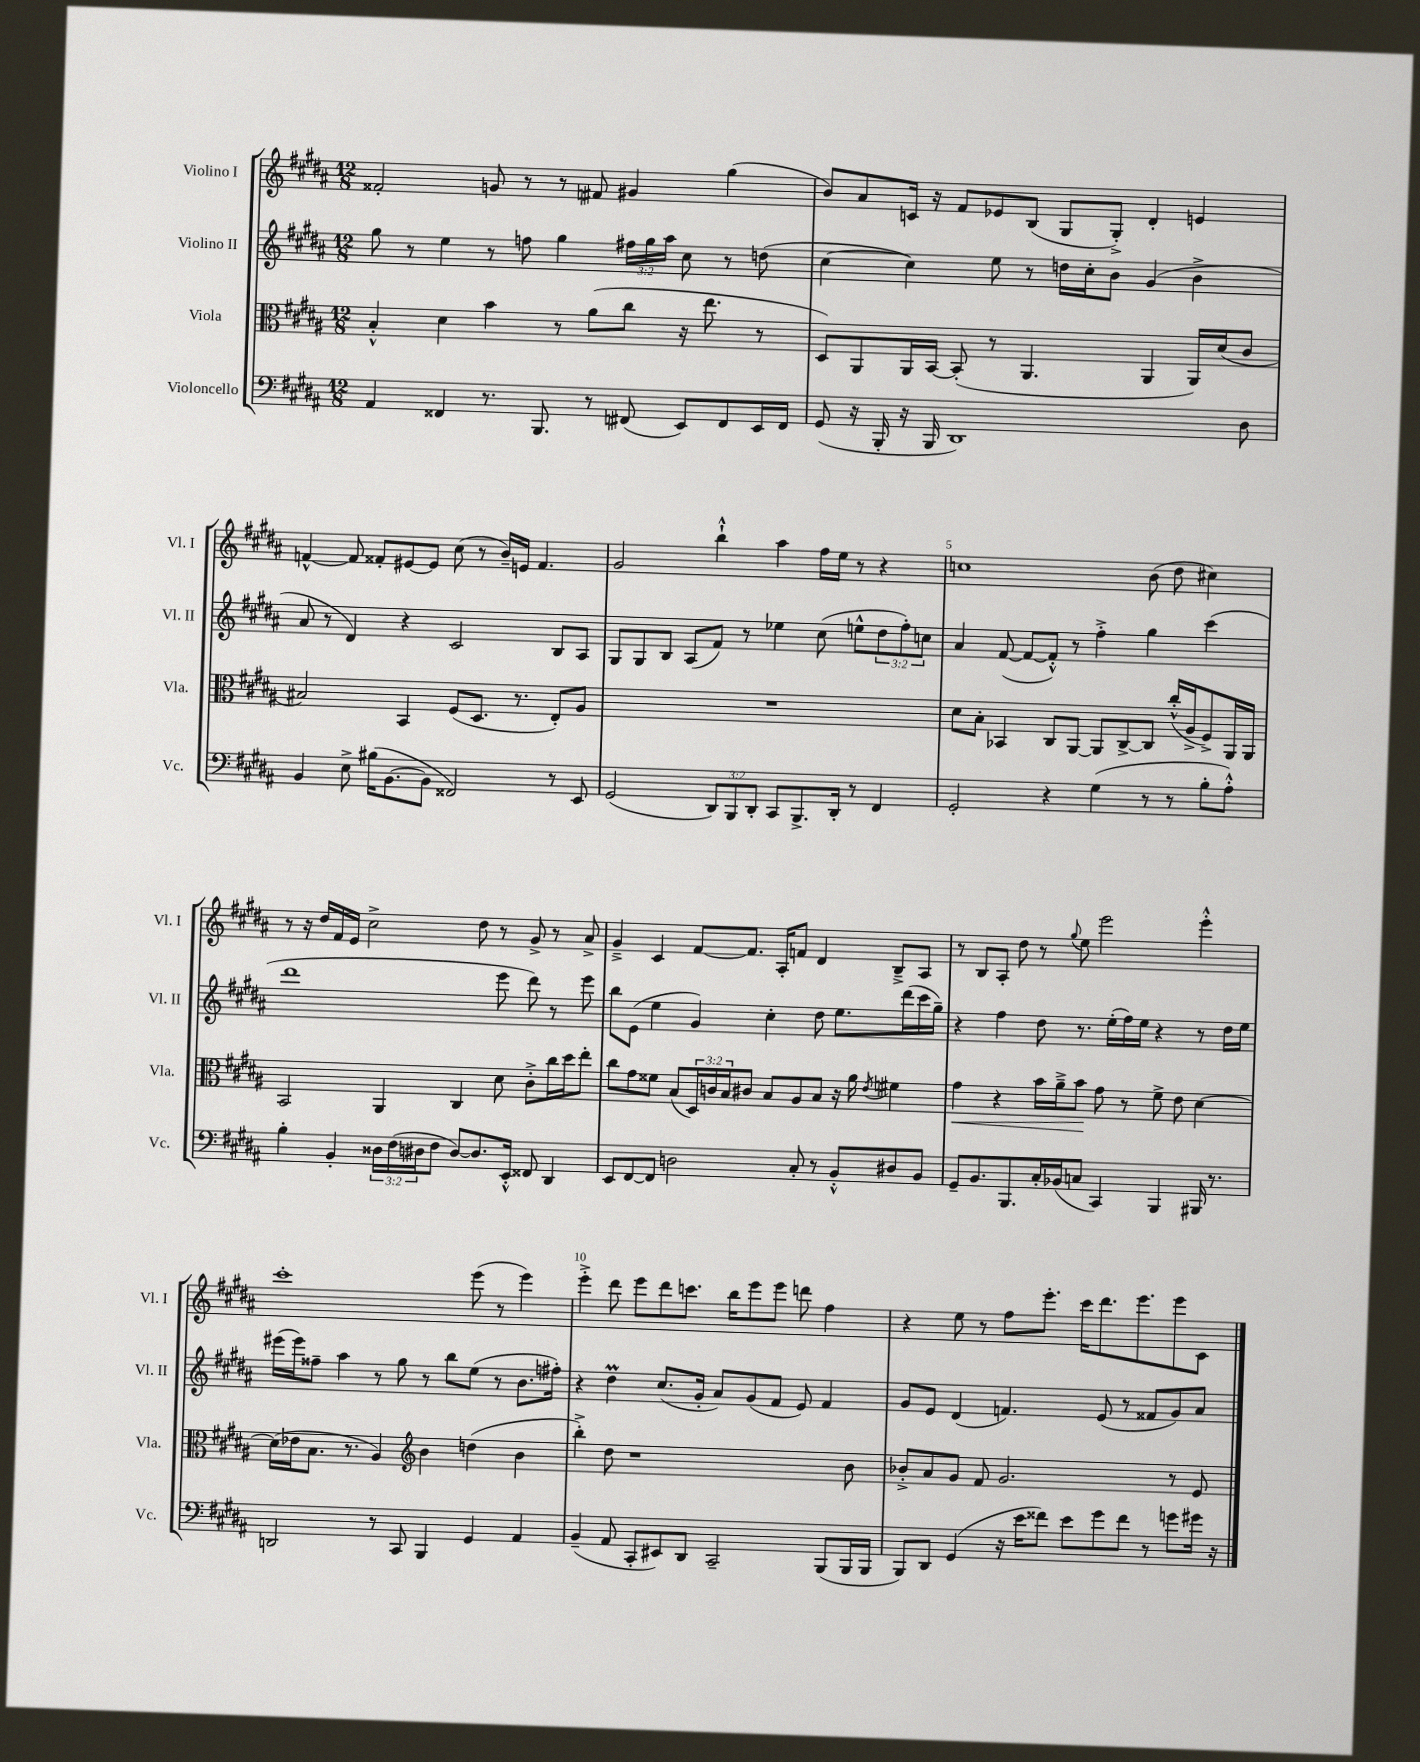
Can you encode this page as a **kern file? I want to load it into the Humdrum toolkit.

**kern	**kern	**kern	**kern
*staff4	*staff3	*staff2	*staff1
*clefF4	*clefC3	*clefG2	*clefG2
*k[f#c#g#d#a#]	*k[f#c#g#d#a#]	*k[f#c#g#d#a#]	*k[f#c#g#d#a#]
*M12/8	*M12/8	*M12/8	*M12/8
4AA#	4B'^^	8gg#	2f##'
.	.	8r	.
4FF##	4d#	4ee	.
8.r	4b	8r	8g
.	.	8ff	8r
8.BBB	.	.	.
.	8r	4gg#	8r
8r	(8a#	.	8f#
(8FF#	8cc#	24ff#	4g#
.	.	24gg#	.
.	.	24aa#	.
8EE)	16r	8cc#	.
.	8.ee	.	.
8FF#	.	8r	(4gg#
16EE	8r	(8dd	.
16FF#	.	.	.
=	=	=	=
(8GG#	8D#)	[4cc#	8b)
16r	8AA#	.	8a#
16BBB'	.	.	.
16r	16AA#	4cc#])	16c
16BBB	[16BB	.	16r
1DD#)	(8BB']	.	8f#
.	8r	8ee	8e-
.	4.AA#	8r	(8B
.	.	16dd	8G#
.	.	16cc#'	.
.	.	8b	8G#'^)
.	4AA#	(4g#	4d#'
.	16AA#)	4b^	4e
.	(16d#	.	.
8D#	8c#	.	.
=	=	=	=
4BB	2B#)	8a#	[4f^^
.	.	8r	.
8E^	.	4d#)	8f]
(16B#	.	.	8f##'
[8.BB	.	.	.
.	4BB	4r	[8e#
8BB]	.	.	8e#]
2FF##)	(8F#	2c#	(8cc#
.	8.D#	.	8r
.	.	.	16b~)
.	8.r	.	16e
.	.	.	4.f##
8r	8E')	8B	.
8EE	8A#	8A#	.
=	=	=	=
(2GG#	1.r	8G#	2g#
.	.	8G#	.
.	.	8B	.
.	.	(8A#	.
12DD#)	.	8f#)	4bb`^^
12BBB	.	.	.
.	.	8r	.
12DD#'	.	.	.
8CC#	.	4ee-	4aa#
8.BBB^	.	.	.
.	.	(8cc#	16ff#
16DD#'	.	.	16ee
8r	.	8ee^^	8r
4FF#	.	12dd#	4r
.	.	12ff#')	.
.	.	12cc	.
=	=	=	=
2GG#'	8d#	4a#	1cc
.	8B'	.	.
.	4BB-	([8f#	.
.	.	8f#_	.
4r	8C#	8f#'^^])	.
.	[8AA#	8r	.
(4G#	8AA#]	4ff#'^	.
.	[8C#^	.	.
8r	8C#]	4gg#	(8b
8r	(16cc#'^^	.	8dd#
.	16A#^	.	.
8B'	8F#^)	(4ccc#	4cc#)
8A#'^^)	16AA#	.	.
.	16AA#	.	.
=	=	=	=
4B'	2BB	1ddd#	8r
.	.	.	16r
.	.	.	16dd#
4BB'	.	.	16f#
.	.	.	16e
.	.	.	2cc#^
24D##	4AA#	.	.
(24F#	.	.	.
24D#	.	.	.
8F#	.	.	.
[8D#)	4C#	.	.
8.D#]	.	.	8dd#
.	8d#	8eee	8r
16EE'^^	.	.	.
8FF##	8c#'^	8ddd#)	8g#^
4DD#	16cc#	8r	8r
.	16dd#	.	.
.	8ee'	8eee	8a#^
=	=	=	=
8EE	8cc#	8bb	4g#~^
[8FF#	8g#	(8e	.
8FF#]	8f##	4ee	4c#
2D	(8B	.	.
.	24D#)	4g#)	[8f#
.	24c	.	.
.	24B	.	.
.	8c#	.	8.f#]
.	8B	4cc#'	.
.	.	.	16A#'
8C#'	8A#	.	8f
8r	8B	8dd#	4d#
8BB'^^	16r	8.ee	.
.	16a#	.	.
.	8qe	.	.
8D#	4f#	.	8B~^
.	.	(16ddd#	.
8BB	.	16ccc#	8A#
.	.	16gg#~)	.
=	=	=	=
8GG#~	4g#	4r	8r
8.BB	.	.	8B
.	4r	4ff#	8A#'
8.BBB	.	.	.
.	.	.	8dd#
16C#'	16b	8dd#	8r
(16BB-	16a#~^	.	.
.	.	.	8qqgg#
8C	8b	8.r	8ee
4CC#)	8g#	.	2eee
.	.	(16ee'	.
.	8r	16ff#)	.
.	.	16ee	.
4BBB	8f#^	4r	.
.	8e	.	.
16BBB#	[4d#	8r	4eee'^^
8.r	.	.	.
.	.	16dd#	.
.	.	16ee	.
=	=	=	=
2DD	(16d#]	(16eee#	1ccc#'
.	16e-	16eee#)	.
.	8.B	8ff##~	.
.	.	4aa#	.
.	8.r	.	.
8r	4A#)	8r	.
8CC#	.	8gg#	.
*	*clefG2	*	*
4BBB	4b	8r	.
.	.	8bb	.
4GG#	(4dd	(8ee	(8eee
.	.	8r	8r
4AA#	4b	8.b	4eee)
.	.	16ff#')	.
=	=	=	=
(4BB~	4bb'^)	4r	4eee'^
8AA#	8dd#	4dd#	8ddd#
8CC#'	1r	.	8eee
8EE#)	.	(8.cc#	8ddd#
8DD#	.	.	8.ccc
.	.	16g#'	.
2CC#~	.	8a#)	.
.	.	.	16bb
.	.	(8g#	8eee
.	.	8f#	8eee
.	.	8e)	8ddd
(8BBB	.	4f#	4ff#
16BBB	8b	.	.
16BBB	.	.	.
=	=	=	=
8BBB)	8b-'^	8g#	4r
8DD#	8a#	8e	.
(4GG#	8g#	(4d#	8ee
.	8f#	.	8r
16r	2.g#	4.f)	8ff#
16e	.	.	.
8f##)	.	.	8.eee'
8e	.	.	.
.	.	.	16ccc#
8g#	.	(8e	8.ddd#
8f##	.	8r	.
.	.	.	8.eee
8r	.	8f##	.
8g	8r	8g#)	8eee
16g#	8e	8a#	8c#
16r	.	.	.
==	==	==	==
*-	*-	*-	*-
